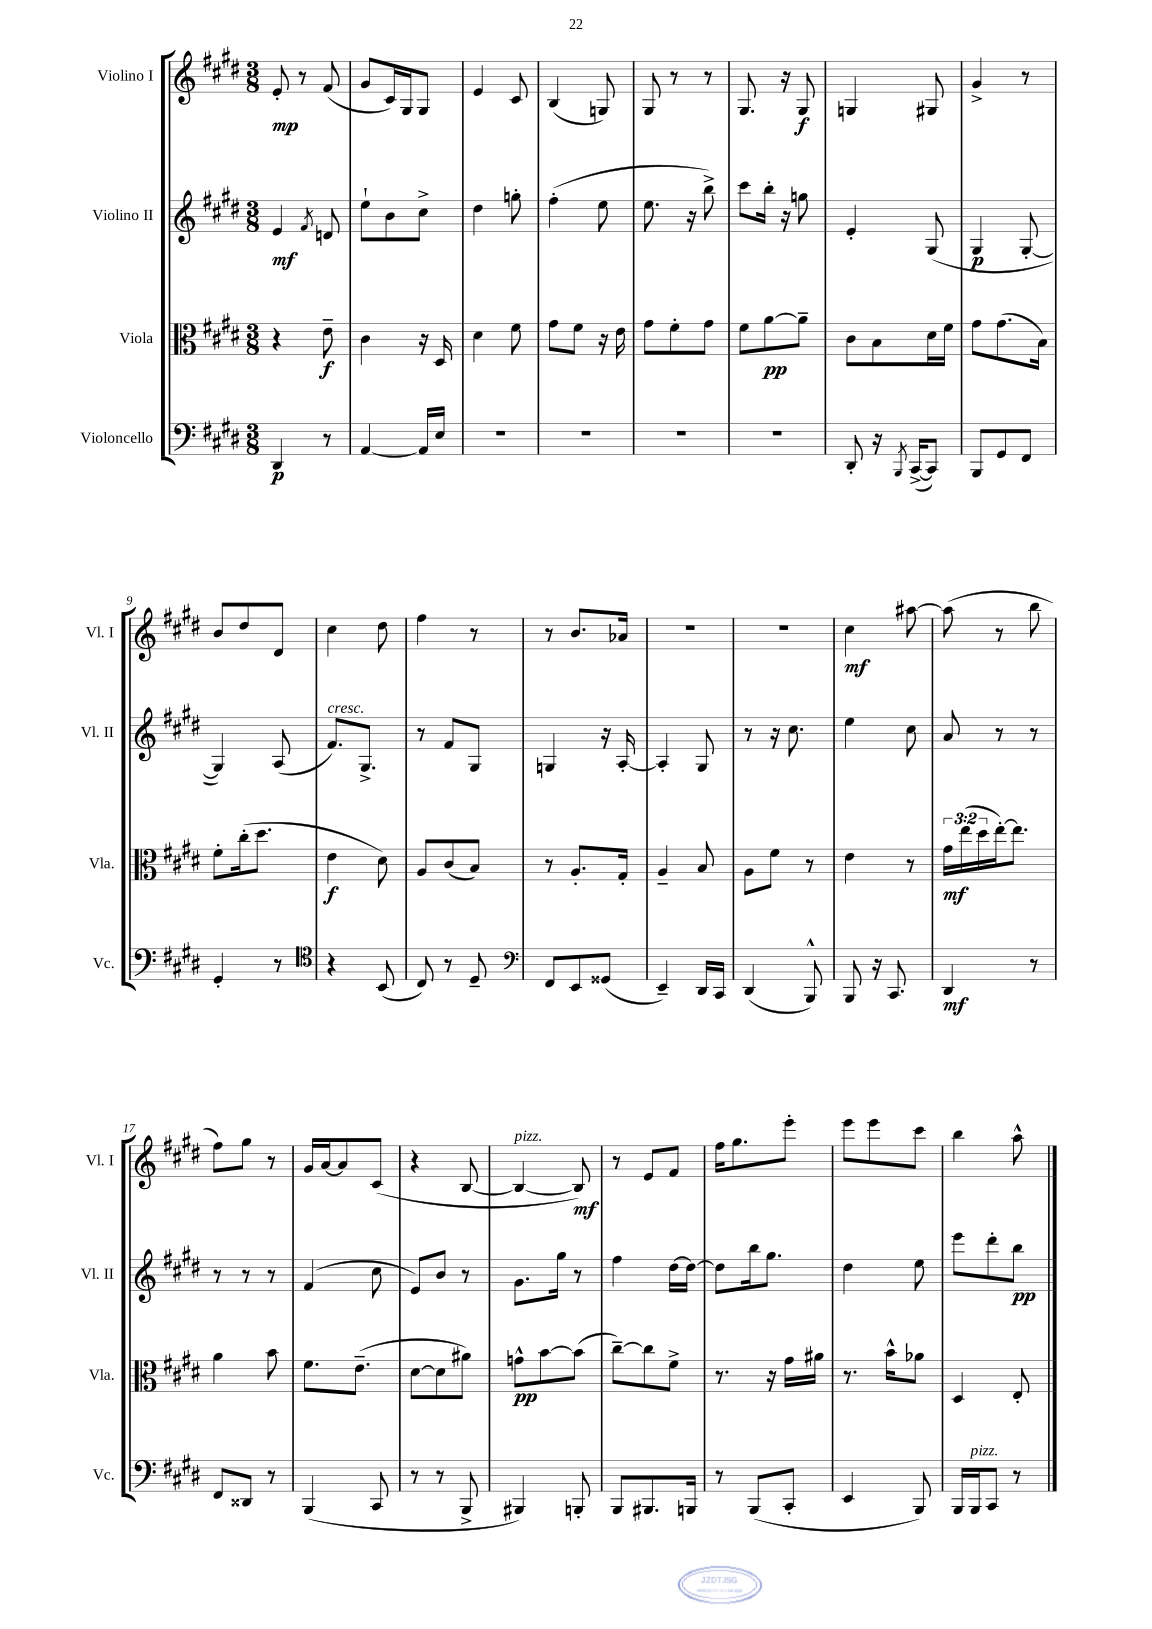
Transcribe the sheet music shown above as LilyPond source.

<<
\new StaffGroup <<
\new Staff = "s0" \with { instrumentName = "Violino I" shortInstrumentName = "Vl. I" } {
    \clef treble \key e \major \numericTimeSignature \time 3/8
    e'8-.\mp r8 fis'8( |
    gis'8 cis'16) gis16 gis8 |
    e'4 cis'8 |
    b4( g8) |
    gis8 r8 r8 |
    gis8. r16 gis8\f |
    g4 gis8 |
    gis'4-> r8 |
    b'8 dis''8 dis'8 |
    cis''4 dis''8 |
    fis''4 r8 |
    r8 b'8. aes'16 |
    R4. |
    R4. |
    cis''4\mf ais''8~ |
    ais''8( r8 b''8 |
    fis''8) gis''8 r8 |
    gis'16 a'16~ a'8 cis'8( |
    r4 b8~ |
    b4~^\markup { \italic "pizz." } b8\mf) |
    r8 e'8 fis'8 |
    fis''16 gis''8. e'''8-. |
    e'''8 e'''8 cis'''8 |
    b''4 a''8-^ \bar "|." |
}
\new Staff = "s1" \with { instrumentName = "Violino II" shortInstrumentName = "Vl. II" } {
    \clef treble \key e \major \numericTimeSignature \time 3/8
    e'4\mf \acciaccatura { fis'8 } d'8 |
    e''8-! b'8 cis''8-> |
    dis''4 g''8-. |
    fis''4-.( e''8 |
    e''8. r16 b''8->) |
    cis'''8 b''16-. r16 g''8 |
    e'4-. gis8( |
    gis4\p gis8~-. |
    gis4) a8( |
    fis'8.^\markup { \italic "cresc." }) gis8.-> |
    r8 fis'8 gis8 |
    g4 r16 a16~-. |
    a4-. gis8 |
    r8 r16 cis''8. |
    e''4 cis''8 |
    a'8 r8 r8 |
    r8 r8 r8 |
    fis'4( cis''8 |
    e'8) b'8 r8 |
    gis'8. gis''16 r8 |
    fis''4 dis''16~ dis''16~ |
    dis''8 b''16 gis''8. |
    dis''4 e''8 |
    e'''8 dis'''8-. b''8\pp \bar "|." |
}
\new Staff = "s2" \with { instrumentName = "Viola" shortInstrumentName = "Vla." } {
    \clef alto \key e \major \numericTimeSignature \time 3/8 \override Staff.TupletNumber.text = #tuplet-number::calc-fraction-text
    r4 e'8--\f |
    cis'4 r16 dis16 |
    dis'4 fis'8 |
    gis'8 fis'8 r16 e'16 |
    gis'8 fis'8-. gis'8 |
    fis'8 a'8~\pp a'8-- |
    cis'8 b8 dis'16 fis'16 |
    gis'8 gis'8.( b16) |
    fis'8-. cis''16-.( dis''8. |
    e'4\f dis'8) |
    a8 cis'8( b8) |
    r8 a8.-. gis16-. |
    a4-- b8 |
    a8 fis'8 r8 |
    e'4 r8 |
    \tuplet 3/2 { gis'16\mf e''16( dis''16 } e''16~-.) e''8. |
    a'4 b'8 |
    fis'8. e'8.--( |
    dis'8~ dis'8 ais'8) |
    g'8-^\pp b'8~ b'8( |
    cis''8~--) cis''8 fis'8-> |
    r8. r16 gis'16 ais'16 |
    r8. b'16-^ aes'8 |
    dis4 e8-. \bar "|." |
}
\new Staff = "s3" \with { instrumentName = "Violoncello" shortInstrumentName = "Vc." } {
    \clef bass \key e \major \numericTimeSignature \time 3/8
    dis,4\p r8 |
    a,4~ a,16 e16 |
    R4. |
    R4. |
    R4. |
    R4. |
    dis,8-. r16 \acciaccatura { b,,8 } cis,16~->( cis,8) |
    b,,8 gis,8 fis,8 |
    gis,4-. r8 |
    \clef tenor r4 b,8( |
    cis8) r8 dis8-- |
    \clef bass fis,8 e,8 gisis,8( |
    e,4--) dis,16 cis,16 |
    dis,4( b,,8-^) |
    b,,8 r16 cis,8. |
    dis,4\mf r8 |
    fis,8 disis,8 r8 |
    b,,4( cis,8 |
    r8 r8 b,,8-> |
    bis,,4) b,,8-. |
    b,,8 bis,,8. b,,16 |
    r8 b,,8( cis,8-. |
    e,4 b,,8) |
    b,,16 b,,16^\markup { \italic "pizz." } cis,8 r8 \bar "|." |
}
>>
>>
